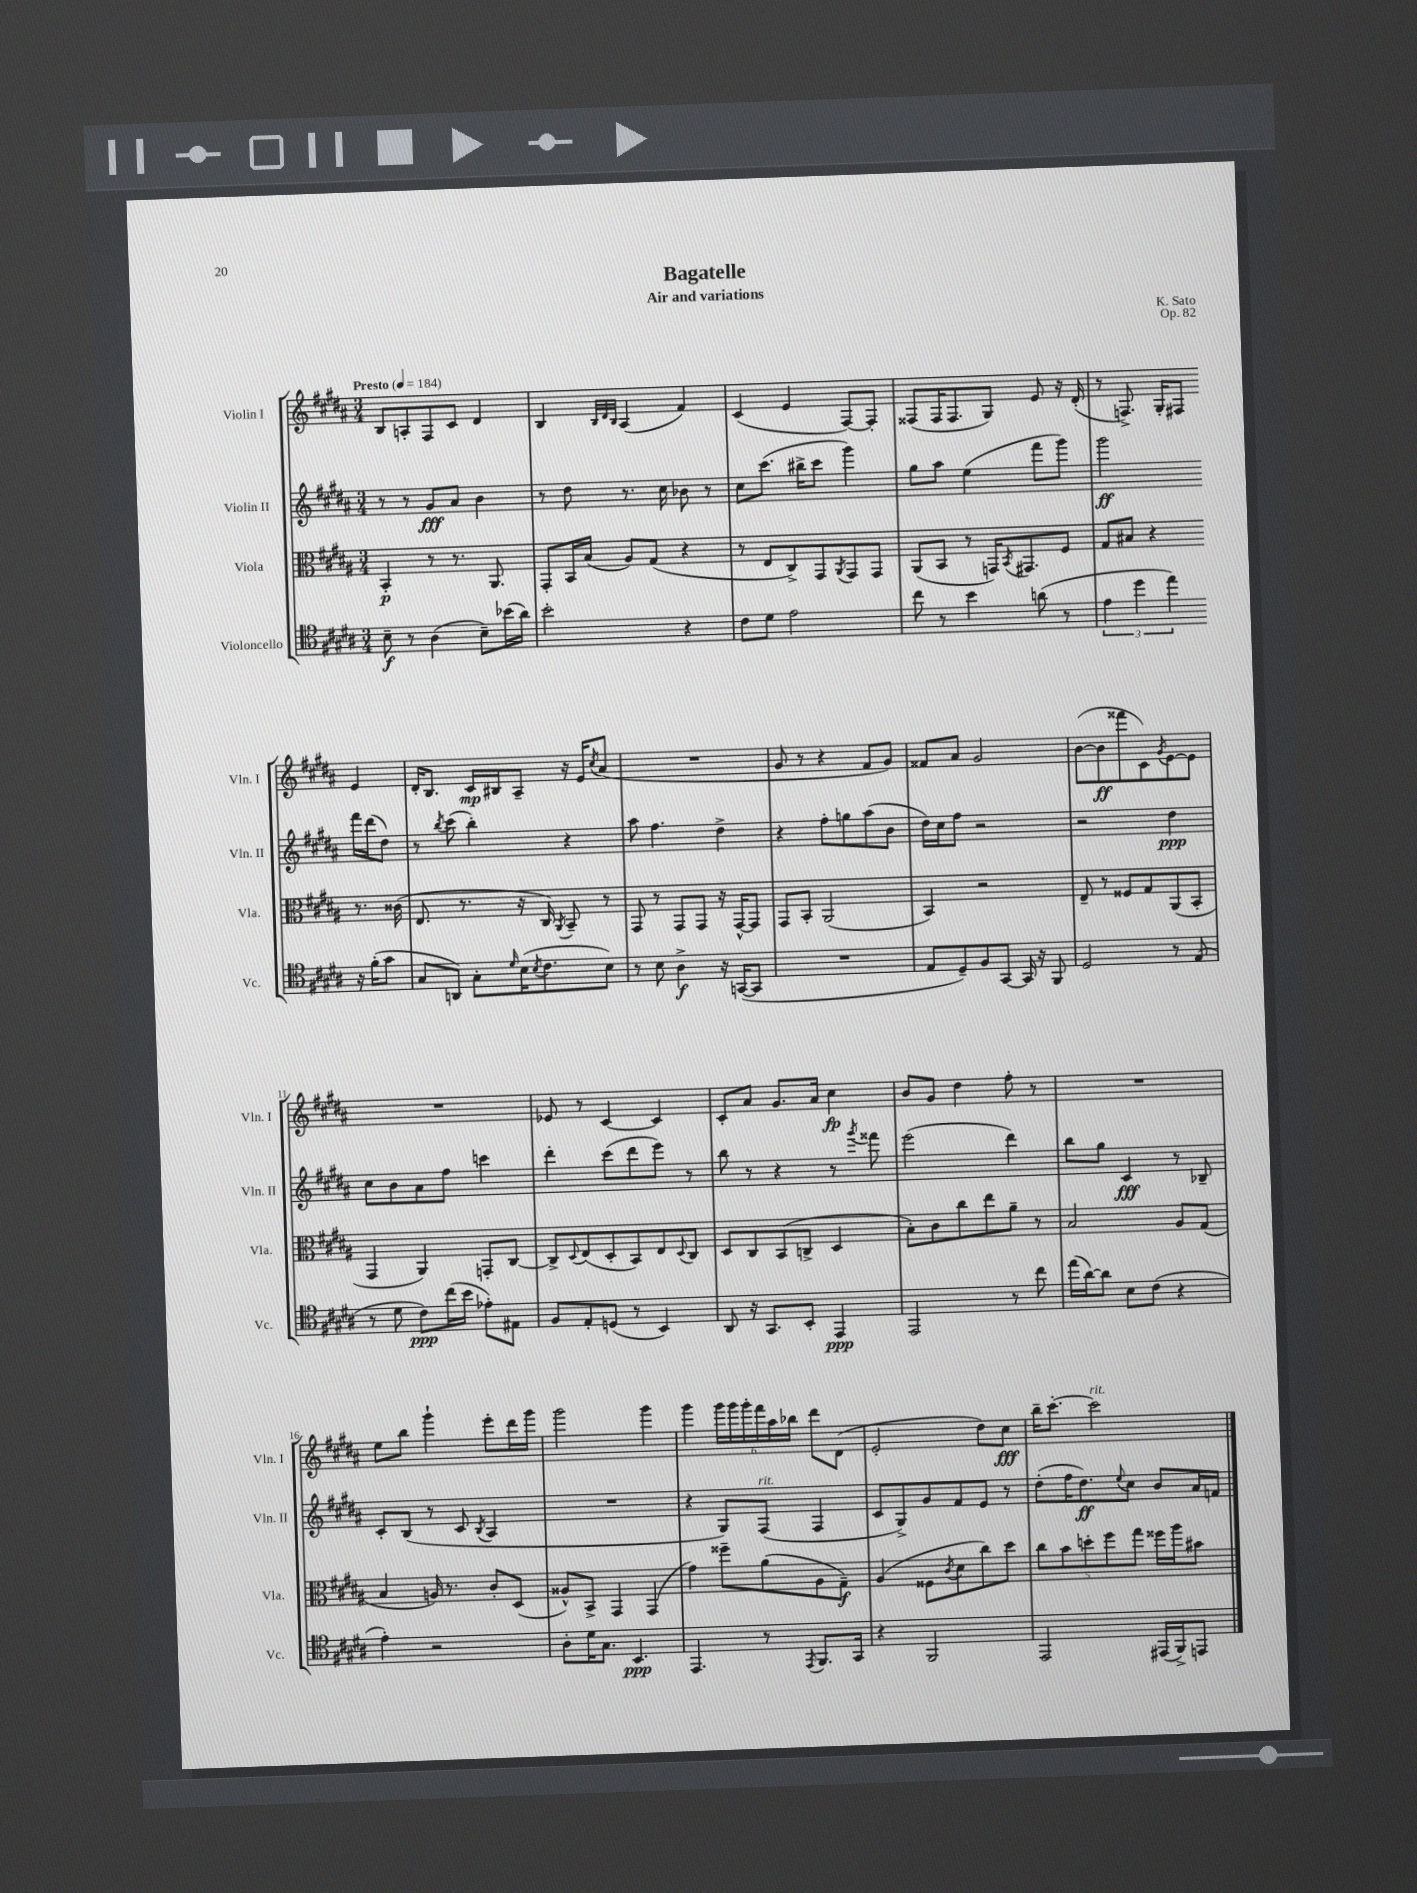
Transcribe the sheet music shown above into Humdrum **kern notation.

**kern	**dynam	**kern	**dynam	**kern	**dynam	**kern	**dynam
*part4	*part4	*part3	*part3	*part2	*part2	*part1	*part1
*staff4	*staff4	*staff3	*staff3	*staff2	*staff2	*staff1	*staff1
*I"Violoncello	*	*I"Viola	*	*I"Violin II	*	*I"Violin I	*
*I'Vc.	*	*I'Vla.	*	*I'Vln. II	*	*I'Vln. I	*
*clefC4	*	*clefC3	*	*clefG2	*	*clefG2	*
*k[f#c#g#d#a#]	*	*k[f#c#g#d#a#]	*	*k[f#c#g#d#a#]	*	*k[f#c#g#d#a#]	*
*M3/4	*	*M3/4	*	*M3/4	*	*M3/4	*
*MM184	*	*MM184	*	*MM184	*	*MM184	*
=1	=1	=1	=1	=1	=1	=1	=1
!	!	!	!	!	!	!LO:TX:a:B:t=Presto	!
8B~\	f	4BB'/	p	8r	.	8B/L	.
8r	.	.	.	8r	.	8An'/	.
(4A#\	.	8r	.	8g#/L	fff	8F#/	.
.	.	8.r	.	8a#/J	.	8c#/J	.
8B~\L)	.	.	.	4b\	.	4d#/	.
.	.	8.AA#/	.	.	.	.	.
(16b-X\L	.	.	.	.	.	.	.
16a#\JJ)	.	.	.	.	.	.	.
=2	=2	=2	=2	=2	=2	=2	=2
2b'\	.	8GG#'/L	.	8r	.	4B/	.
.	.	16BB/L	.	8dd#\	.	.	.
.	.	(16B/JJ	.	.	.	.	.
.	.	.	.	.	.	32qqB/LLL	.
.	.	.	.	.	.	32qqd#/	.
.	.	.	.	.	.	32qqB/JJJ	.
.	.	8A#/L)	.	8.r	.	(4A#/	.
.	.	(8G#/J	.	.	.	.	.
.	.	.	.	16cc#\	.	.	.
4r	.	4r	.	8b-X\	.	4f#/)	.
.	.	.	.	8r	.	.	.
=3	=3	=3	=3	=3	=3	=3	=3
8c#\L	.	8r	.	8cc#\L	.	(4c#/	.
8d#\J	.	8E/L	.	(8.ccc#\J	.	.	.
2e\	.	8C#^/)	.	.	.	4e/	.
.	.	.	.	16bb#X^\KL	.	.	.
.	.	8GG#/	.	8ccc#\J	.	.	.
.	.	8qAA#/	.	.	.	.	.
.	.	8GG#/	.	4ggg#\)	.	[8F#/L)	.
.	.	8GG#/J	.	.	.	8F#'/J]	.
=4	=4	=4	=4	=4	=4	=4	=4
8cc#\	.	(8AA#/L	.	8gg#\L	.	(8F##X/L	.
8r	.	8BB/J	.	8aa#\J	.	16F##/K	.
.	.	.	.	.	.	8.F##/	.
4b\	.	8r	.	(4ee\	.	.	.
.	.	16GGn/KL)	.	.	.	8G#/J)	.
.	.	8qBB/	.	.	.	.	.
.	.	8.GG#X/	.	.	.	.	.
(8an\	.	.	.	8fff#\L	.	8e/	.
8r	.	8F#/J	.	8ggg#\J)	.	16r	.
.	.	.	.	.	.	(16d#'/	.
=5	=5	=5	=5	=5	=5	=5	=5
6e\	.	8G#/L	.	2ggg#\	ff	8r	.
.	.	8B#X/J	.	.	.	8.Fn^/)	.
6dd#\	.	.	.	.	.	.	.
.	.	4r	.	.	.	.	.
.	.	.	.	.	.	16G#'/KL	.
6ee\)	.	.	.	.	.	.	.
.	.	.	.	.	.	8F#X/J	.
16r	.	8.r	.	16fff#\LL	.	4e/	.
(16f#'\KL	.	.	.	(16ddd#\J	.	.	.
8g#\J	.	.	.	8dd#\J)	.	.	.
.	.	(16c##X\	.	.	.	.	.
!!LO:LB:g=z
=6	=6	=6	=6	=6	=6	=6	=6
8G#/L	.	8.E/	.	8r	.	16d#'/KL	.
.	.	.	.	.	.	8.B/J	.
.	.	.	.	8qbb/	.	.	.
8AAn/J)	.	.	.	(8ccc#\	.	.	.
.	.	8.r	.	.	.	.	.
8G#'\L	.	.	.	4bb'\)	.	16c#/LL	mp
.	.	.	.	.	.	16B#X/J	.
16qqd#/	.	.	.	.	.	.	.
(16B\K	.	16r	.	.	.	8A#~/J	.
8qB/	.	.	.	.	.	.	.
8.c#\	.	16C#/)	.	.	.	.	.
.	.	8qAA#/	.	.	.	.	.
.	.	8BB~/	.	4r	.	16r	.
.	.	.	.	.	.	16e/KL	.
.	.	.	.	.	.	8qcc#/	.
8B\J)	.	8r	.	.	.	(8a#/J	.
=7	=7	=7	=7	=7	=7	=7	=7
8r	.	8GG#/	.	8aa#\	.	2.r	.
8B\	.	8r	.	4.ff#\	.	.	.
4A#^\	f	8GG#/L	.	.	.	.	.
.	.	8GG#/J	.	.	.	.	.
16r	.	16r	.	4dd#^\	.	.	.
([16GGn/KL	.	[16GG#^^/KL	.	.	.	.	.
8GG/J]	.	8GG#/J]	.	.	.	.	.
=8	=8	=8	=8	=8	=8	=8	=8
2.r	.	8GG#/L	.	4r	.	8g#/	.
.	.	8BB'/J	.	.	.	8r	.
.	.	(2AA#/	.	8ff#'\L	.	4r	.
.	.	.	.	8ggn\	.	.	.
.	.	.	.	(8aa#\	.	8f#/L	.
.	.	.	.	8b\J	.	8g#/J)	.
=9	=9	=9	=9	=9	=9	=9	=9
8E/L	.	4BB/)	.	16dd#\LL)	.	8f##X/L	.
.	.	.	.	16cc#\J	.	.	.
8D#~/)	.	.	.	8ff#\J	.	8a#/J	.
8F#/	.	2r	.	2r	.	2g#/	.
[8GG#/J	.	.	.	.	.	.	.
16GG#/]	.	.	.	.	.	.	.
16r	.	.	.	.	.	.	.
8FF#/	.	.	.	.	.	.	.
=10	=10	=10	=10	=10	=10	=10	=10
2D#/	.	8E~/	.	2r	.	([8b\L	.
.	.	8r	.	.	.	8b\]	ff
.	.	8F##X/L	.	.	.	8fff##X\	.
.	.	8G#/	.	.	.	8c#\)	.
.	.	.	.	.	.	8qg#/	.
8r	.	(8AA#/	.	4dd#\	ppp	[8e\	.
(8E/	.	8BB'/J	.	.	.	8e\J]	.
!!LO:LB:g=z
=11	=11	=11	=11	=11	=11	=11	=11
8r	.	4GG#/	.	8cc#\L	.	2.r	.
8d#\	.	.	.	8b\	.	.	.
8c#\L)	ppp	4AA#/)	.	8a#\	.	.	.
(16cc#\L	.	.	.	8ff#\J	.	.	.
16b\JJ	.	.	.	.	.	.	.
8e-X'\L)	.	8GGn'/L	.	4cccn\	.	.	.
8E#X\J	.	[8C#/J	.	.	.	.	.
=12	=12	=12	=12	=12	=12	=12	=12
8F#/L	.	8C#^/L]	.	4ddd#'\	.	8e-X/	.
.	.	8qqD#/	.	.	.	.	.
8E'/	.	(8E/	.	.	.	8r	.
(8Dn/J	.	8D#'/	.	(8ccc#\L	.	[4c#/	.
8r	.	8BB/)	.	8ddd#\	.	.	.
4BB/)	.	8E/	.	8eee\J)	.	4c#/]	.
.	.	8qqD#/	.	.	.	.	.
.	.	8C#/J	.	8r	.	.	.
=13	=13	=13	=13	=13	=13	=13	=13
8AA#/	.	8D#/L	.	8bb\	.	8c#'/L	.
16r	.	8C#/	.	8r	.	8a#/J	.
8.GG#/L	.	.	.	.	.	.	.
.	.	(8BB/	.	4r	.	8.g#/L	.
8BB'/J	.	8Cn^/J	.	.	.	.	.
.	.	.	.	.	.	16a#/Jk	.
4EE/	ppp	4D#/	.	8r	.	4cc#\	fp
.	.	.	.	8qggg#/	.	.	.
.	.	.	.	8fff##X\	.	.	.
=14	=14	=14	=14	=14	=14	=14	=14
2EE/	.	8B'\L)	.	(2eee\	.	8b/L	.
.	.	8c#\	.	.	.	8g#/J	.
.	.	8cc#\	.	.	.	4dd#\	.
.	.	8ee\	.	.	.	.	.
8r	.	8a#~\J	.	4ddd#\)	.	8ff#'\	.
8cc#\	.	8r	.	.	.	8r	.
=15	=15	=15	=15	=15	=15	=15	=15
(16ee\LL	.	2B/	.	8bb\L	.	2.r	.
[16a#\J)	.	.	.	.	.	.	.
8a#\J]	.	.	.	8gg#\J	.	.	.
8B\L	.	.	.	4c#/	fff	.	.
(8c#\J	.	.	.	.	.	.	.
4r	.	8A#/L	.	8r	.	.	.
.	.	(8G#/J	.	8B-X~/	.	.	.
!!LO:LB:g=z
=16	=16	=16	=16	=16	=16	=16	=16
4e'\)	.	4B/	.	8c#'/L	.	8ee\L	.
.	.	.	.	(8B/J	.	8bb\J	.
2r	.	16An/)	.	8r	.	4ggg#`\	.
.	.	8.r	.	.	.	.	.
.	.	.	.	8c#/	.	.	.
.	.	.	.	8qB/	.	.	.
.	.	8c#'/L	.	4A#/	.	8eee'\L	.
.	.	(8D#/J	.	.	.	16ddd#\L	.
.	.	.	.	.	.	16ggg#\JJ	.
=17	=17	=17	=17	=17	=17	=17	=17
8A#'\L	.	8A##X^^/L)	.	2.r	.	2ggg#\	.
16d#\K	.	8BB^/J	.	.	.	.	.
8.G#\J	.	.	.	.	.	.	.
.	.	4GG#/	.	.	.	.	.
4.BB/	ppp	.	.	.	.	.	.
.	.	(4GG#/	.	.	.	4ggg#\	.
=18	=18	=18	=18	=18	=18	=18	=18
4.EE/	.	4g#\)	.	4r	.	4ggg#\	.
.	.	8ff##X~\L	.	8G#/L)	.	24ggg#\LL	.
.	.	.	.	.	.	24ggg#\	.
.	.	.	.	.	.	24ggg#'\	.
!	!	!	!	!LO:TX:a:i:t=rit.	!	!	!
8r	.	(8a#\	.	(8F#/J	.	24fff#\	.
.	.	.	.	.	.	24aa#\	.
.	.	.	.	.	.	24bb-X\JJ	.
8qEE/	.	.	.	.	.	.	.
8.FF#/L	.	8A#\	.	4F#/	.	8ddd#\L	.
.	.	8G#~\J)	f	.	.	(8d#\J	.
16GG#/Jk	.	.	.	.	.	.	.
=19	=19	=19	=19	=19	=19	=19	=19
4r	.	(4A#/	.	8c#/L	.	2e'/	.
.	.	.	.	8G#^/)	.	.	.
2FF#/	.	8F##X\L	.	8g#/	.	.	.
.	.	8qc#/	.	.	.	.	.
.	.	8d#\	.	8f#/	.	.	.
.	.	8cc#\)	.	8e/J	.	8dd#\L)	.
.	.	8dd#\J	.	8r	.	8cc#\J	fff
=20	=20	=20	=20	=20	=20	=20	=20
2EE/	.	10cc#\L	.	(8dd#'\L	.	16bb~\KL	.
.	.	.	.	.	.	[8.ccc#'\J	.
.	.	10b\	.	.	.	.	.
.	.	.	.	16ff#\K	.	.	.
.	.	.	.	8.dd#\)	ff	.	.
.	.	10ddn'\	.	.	.	.	.
!	!	!	!	!	!	!LO:TX:a:i:t=rit.	!
.	.	.	.	.	.	2ccc#\]	.
.	.	10ff#\	.	.	.	.	.
.	.	.	.	8qqee/	.	.	.
.	.	.	.	8cc#\J	.	.	.
.	.	10gg#\J	.	.	.	.	.
(16EE#X/LL	.	16ff##X\LL	.	8b/L	.	.	.
16FF#^/J)	.	16aa#\J	.	.	.	.	.
8EEn/J	.	8b#X\J	.	16a#/L	.	.	.
.	.	.	.	16fn/JJ	.	.	.
==	==	==	==	==	==	==	==
*-	*-	*-	*-	*-	*-	*-	*-
